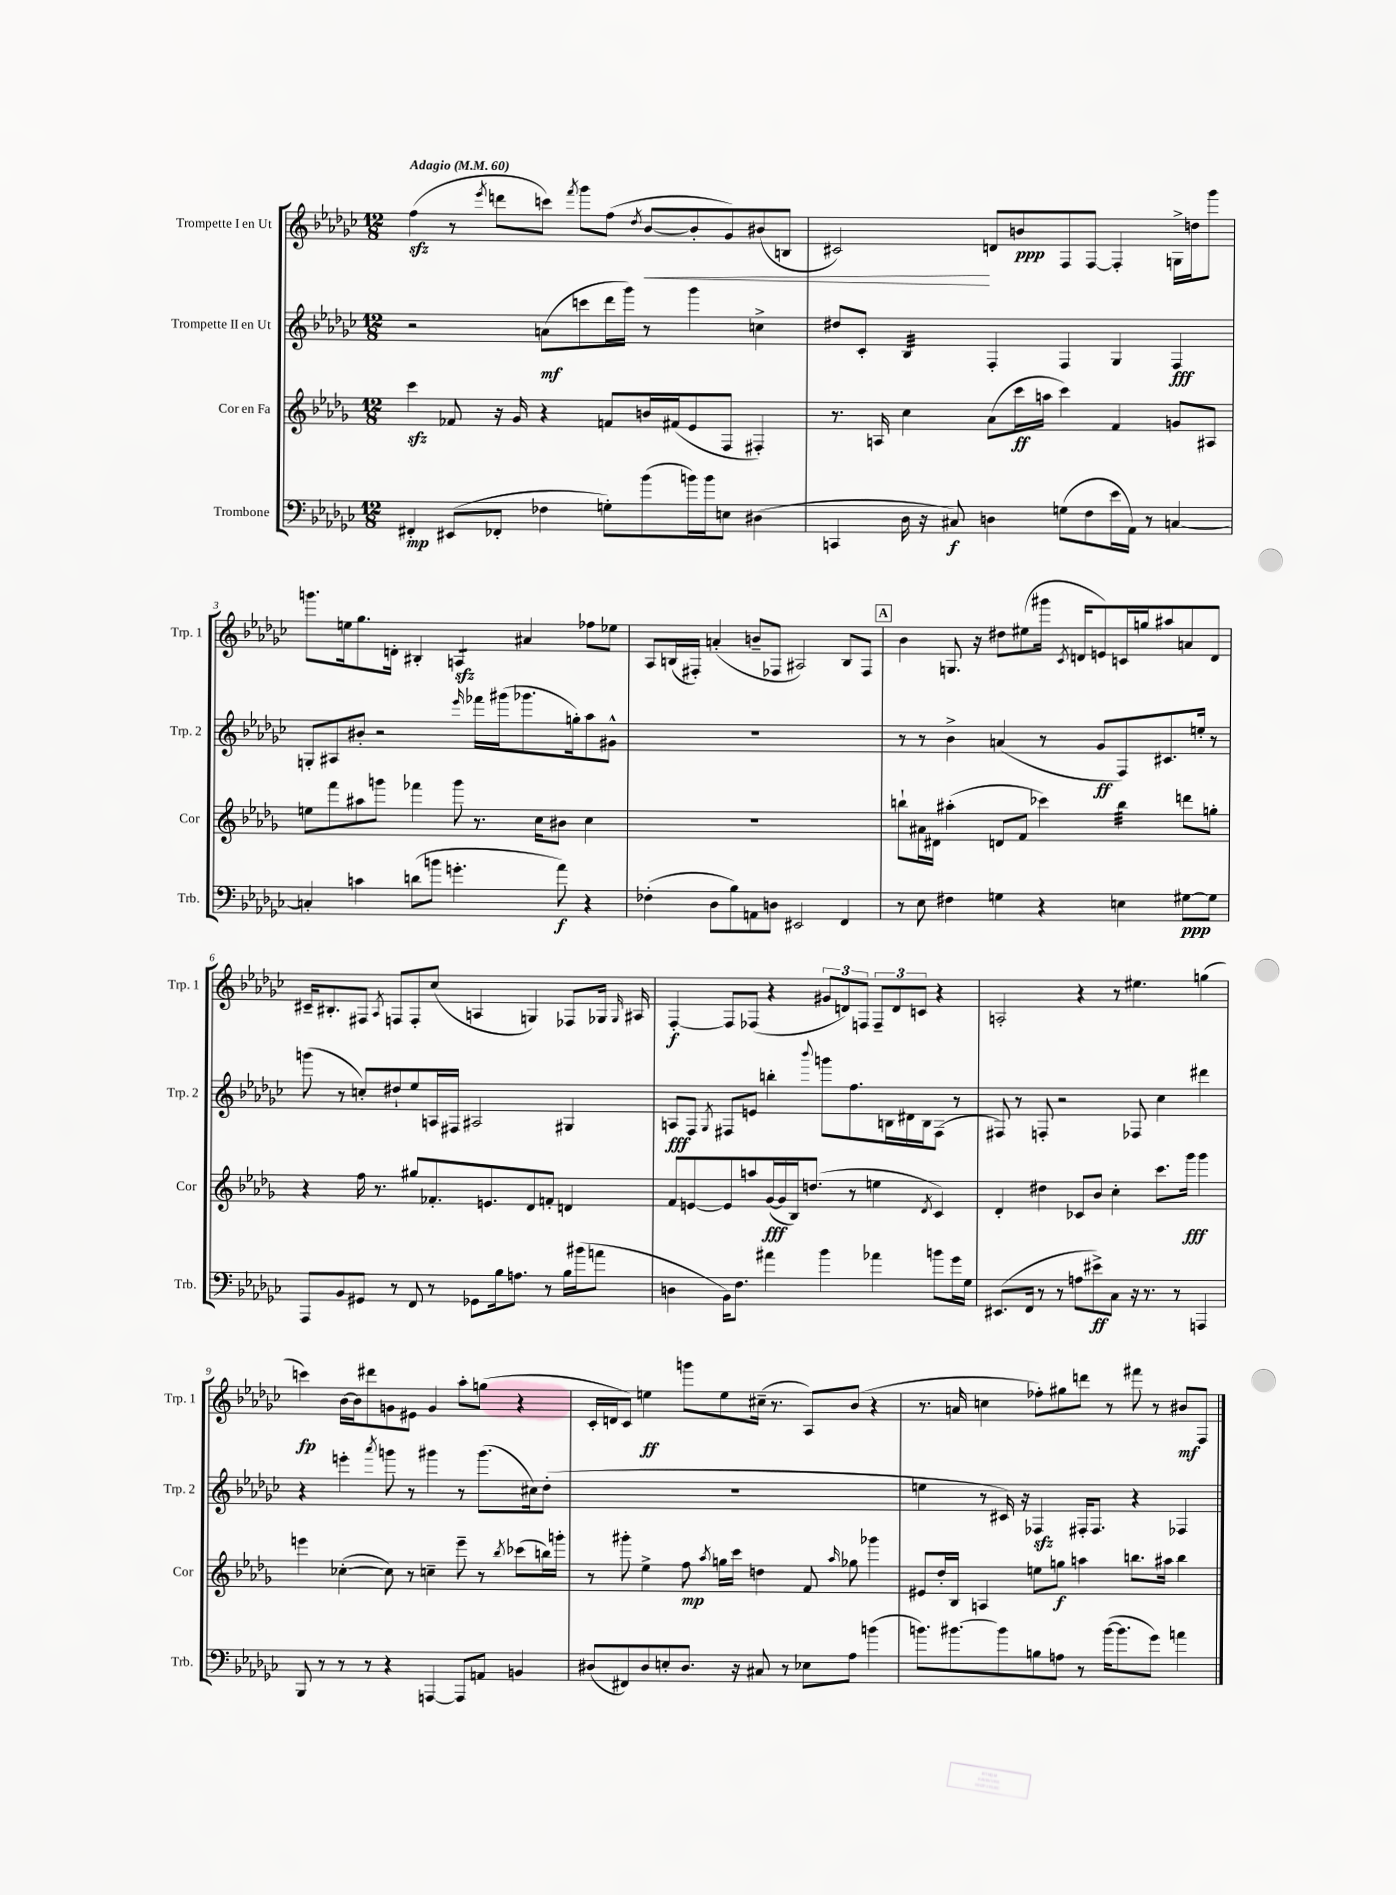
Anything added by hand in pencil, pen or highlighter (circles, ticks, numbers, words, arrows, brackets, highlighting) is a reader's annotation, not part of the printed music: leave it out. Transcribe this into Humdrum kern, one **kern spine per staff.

**kern	**kern	**kern	**kern
*staff4	*staff3	*staff2	*staff1
*clefF4	*clefG2	*clefG2	*clefG2
*k[b-e-a-d-g-c-]	*k[b-e-a-d-g-]	*k[b-e-a-d-g-c-]	*k[b-e-a-d-g-c-]
*M12/8	*M12/8	*M12/8	*M12/8
*MM60	*MM60	*MM60	*MM60
4FF#'/	4ccc\	2r	(4ff\
(8EE#/L	8f-/	.	8r
.	.	.	8qeee-/
8FF-'/J	16r	.	8ddd\L
.	16g-/	.	.
4F-\	4r	(8a\L	8ccc\J)
.	.	.	8qfff/
.	.	8ccc\	8ggg-\L
8G'\L)	8f/L	16ddd-\L	(8ff\J
.	.	16ggg-\JJ)	.
.	.	.	8qdd-/
(8b-\	16b/L	8r	[8b-/L
.	(16f#/J	.	.
16b\L)	8e-/	4ggg-\	8b-'/]
16b\J	.	.	.
8E\J	8F/J	.	8g-/)
(4D#\	4F#'/)	4cc^\	(8b#/
.	.	.	8B/J
=	=	=	=
4CC/	8.r	8dd#/L	2c#/)
.	.	8c-'/J	.
.	16A/	.	.
16D-\	4cc\	4B-/	.
16r	.	.	.
8C#/)	.	.	.
4D\	(8a-\L	4F'/	8d/L
.	16ccc\L	.	8b/
.	16aa\JJ	.	.
(8G\L	4ccc\)	4F/	8F/
8F\	.	.	[8F/J
16e-\L	4f/	4G-/	4F'/]
16AA-\JJ)	.	.	.
8r	.	.	.
[4C/	8g/L	4F/	16G^\LL
.	.	.	16dd\J
.	8A#/J	.	8ggg-\J
=	=	=	=
4C'/]	8ee\L	8G'/L	8.ggg\L
.	8fff\	8A#/	.
.	.	.	16ee\k
4c\	8aa#\	8b#'/J	8.gg-\
.	8ggg\J	2r	.
.	.	.	16d'\Jk
(8d\L	4fff-\	.	4B#'/
8b\J	.	.	.
4.g'\	8ggg\	.	4A/
.	.	16qqeee-/	.
.	8.r	16fff-\LL	.
.	.	(16ggg#\J	.
.	.	8.ggg-\	4a#/
.	16cc\LK	.	.
8a-\)	8b#\J	.	.
.	.	16gg'\k)	.
4r	4cc\	8aa-\	8ff-\L
.	.	8g#^^\J	8ee-\J
=	=	=	=
(4F-'\	1.r	1.r	8A-/L
.	.	.	(16B/L
.	.	.	16F#'/JJ)
8D-\L	.	.	(4a'/
8B-\)	.	.	.
8AA\	.	.	8b~/L
8D\J	.	.	8F-/J
2EE#/	.	.	2A#/)
4FF/	.	.	8B/L
.	.	.	8F-/J
=	=	=	=
8r	8bb`\L	8r	4b-\
8E-\	16a#\L	8r	.
.	16d#\JJ	.	.
4F#\	(4aa#'\	4b-^\	8.G/
.	.	.	16r
4G\	8d/L	(4a/	8dd#\L
.	8f/J	.	(8ee#\
4r	4ccc-\)	8r	16ggg#\Jk
.	.	.	8qc-/
.	.	.	16d/LK
.	.	8g-/L	8e/)
4E\	4bb\	8F/)	16c/L
.	.	.	16gg/J
.	.	8.c#/	8aa#/
[8G#\L	8ddd\L	.	8a/
.	.	16ee'/Jk	.
8G#\]J	8gg'\J	8r	8d/J
=	=	=	=
8AAA-/L	4r	(8ggg\	16c#~/LK
.	.	.	8.B#'/
8BB-/	.	8r	.
8GG#/J	16ff\	8cc'/L)	8F#/J
.	8.r	.	.
.	.	.	8qA-/
8r	.	8dd#`/	8F/L
8FF/	8gg#/L	8ee-/	8F'/
8r	8.f-'/	16A/L	(8cc-/J
.	.	16F#/JJ	.
8GG-\L	.	2A#/	4A/
.	8.e/	.	.
16B-\k	.	.	.
8.A\J	.	.	.
.	8d-/	.	4G/)
8r	8f'/J	.	.
16B-\LL	4d/	4G#/	8F-/L
(16b#\J	.	.	.
8a\J	.	.	16G-/Jk
.	.	.	16qqG-/
.	.	.	16A#/
=	=	=	=
4D\	8f/L	8A/L	[4F'/
.	[8e/	8F/J	.
.	.	8qG-/	.
16BB-\LK)	8e/]	8F#/L	8F/]L
8.F\J	.	.	.
.	8aa/	8e/J	(8F-/J
4a#\	([16g-/L	4bb'\	4r
.	16g-/]	.	.
.	16B-/J)	.	.
.	(8.dd/J	.	.
.	.	8qqbbb-/	.
4b-\	.	8ggg\L	12g#/L
.	.	.	12d/)
.	8r	8.ff\	.
.	.	.	12F/J
4a-\	4ee\	.	12F~/L
.	.	16B\L	.
.	.	.	12d/
.	.	16d#\	.
.	.	.	12c/J
.	.	16B\J	.
.	8qd-/	.	.
8b\L	4c/)	(8F#\J	4r
16g-\L	.	8r	.
16G-\JJ	.	.	.
=	=	=	=
(8.EE#/L	4d-'/	8F#/)	2A'/
.	.	8r	.
16FF/Jk	.	.	.
8r	4dd#\	8F'/	.
8r	.	2r	.
8A\L	8c-/L	.	4r
8e#^\)	8b-/J	.	.
8C-\J	4cc'\	.	8r
16r	.	8F-/	4.ee#\
8.r	.	.	.
.	8.ccc\L	4cc-\	.
8r	.	.	.
.	16ggg-\Jk	.	.
4AAA/	4ggg-\	4ddd#\	(4gg\
=	=	=	=
8BBB-/	4eee\	4r	4ccc\)
8r	.	.	.
8r	([4cc-'\	4eee'\	[16b-\LL
.	.	.	16b-\]J
8r	.	.	8ddd#\
.	.	8qaaa-/	.
4r	8cc-\])	8ggg\	8g\
.	8r	8r	8e#\J
[4AAA/	4cc~\	4ggg#\	4g/
8AAA/]L	8eee~\	8r	8aa-'\L
8AA/J	8r	(8.ggg#\L	(8gg\J
.	8qbb-/	.	.
4BB/	(8ccc-\L	.	4r
.	.	16cc#\k)	.
.	16bb\L)	(8dd-'\J	.
.	16ggg'\JJ	.	.
=	=	=	=
(8D#/L	8r	1.r	16c-'/LL
.	.	.	16d/J
8FF#/)	8ggg#'\	.	8c-/J)
8D#/	4ee-^\	.	4ee\
8E'/	.	.	.
8.D#/J	8ff\	.	8ggg\L
.	8qaa-/	.	.
.	16gg\LL	.	8ee\
16r	16ccc\JJ	.	.
8C#/	4dd\	.	(16cc#~\Jk
.	.	.	8.r
8r	.	.	.
8E-\L	8f/	.	8A-/L)
.	16qqaa-/	.	.
8A-\J	8gg-\	.	(8b-/J
(4b\	4ggg-\	.	4r
=	=	=	=
8.b\L)	8e#/L	4ee\	8.r
.	16dd-'/L	.	.
[8.b#\	16B-/JJ	.	16a/
.	4A/	8r	4cc\
8b#\]	.	16c#/)	.
.	.	16r	.
8B\	8ee\L	4F-/	8ff-'\L)
8A\J	8gg\J	.	8gg#\
8r	4aa\	16F#'/LK	8ddd\J
.	.	8.F#/J	.
([16b#\LK	.	.	8r
8.b#\]	.	.	.
.	8.bb\L	4r	8fff#\
8g-\J)	.	.	8r
.	16aa#\Jk	.	.
4a\	4bb\	4F-/	8b#/L
.	.	.	8F/J
==	==	==	==
*-	*-	*-	*-
